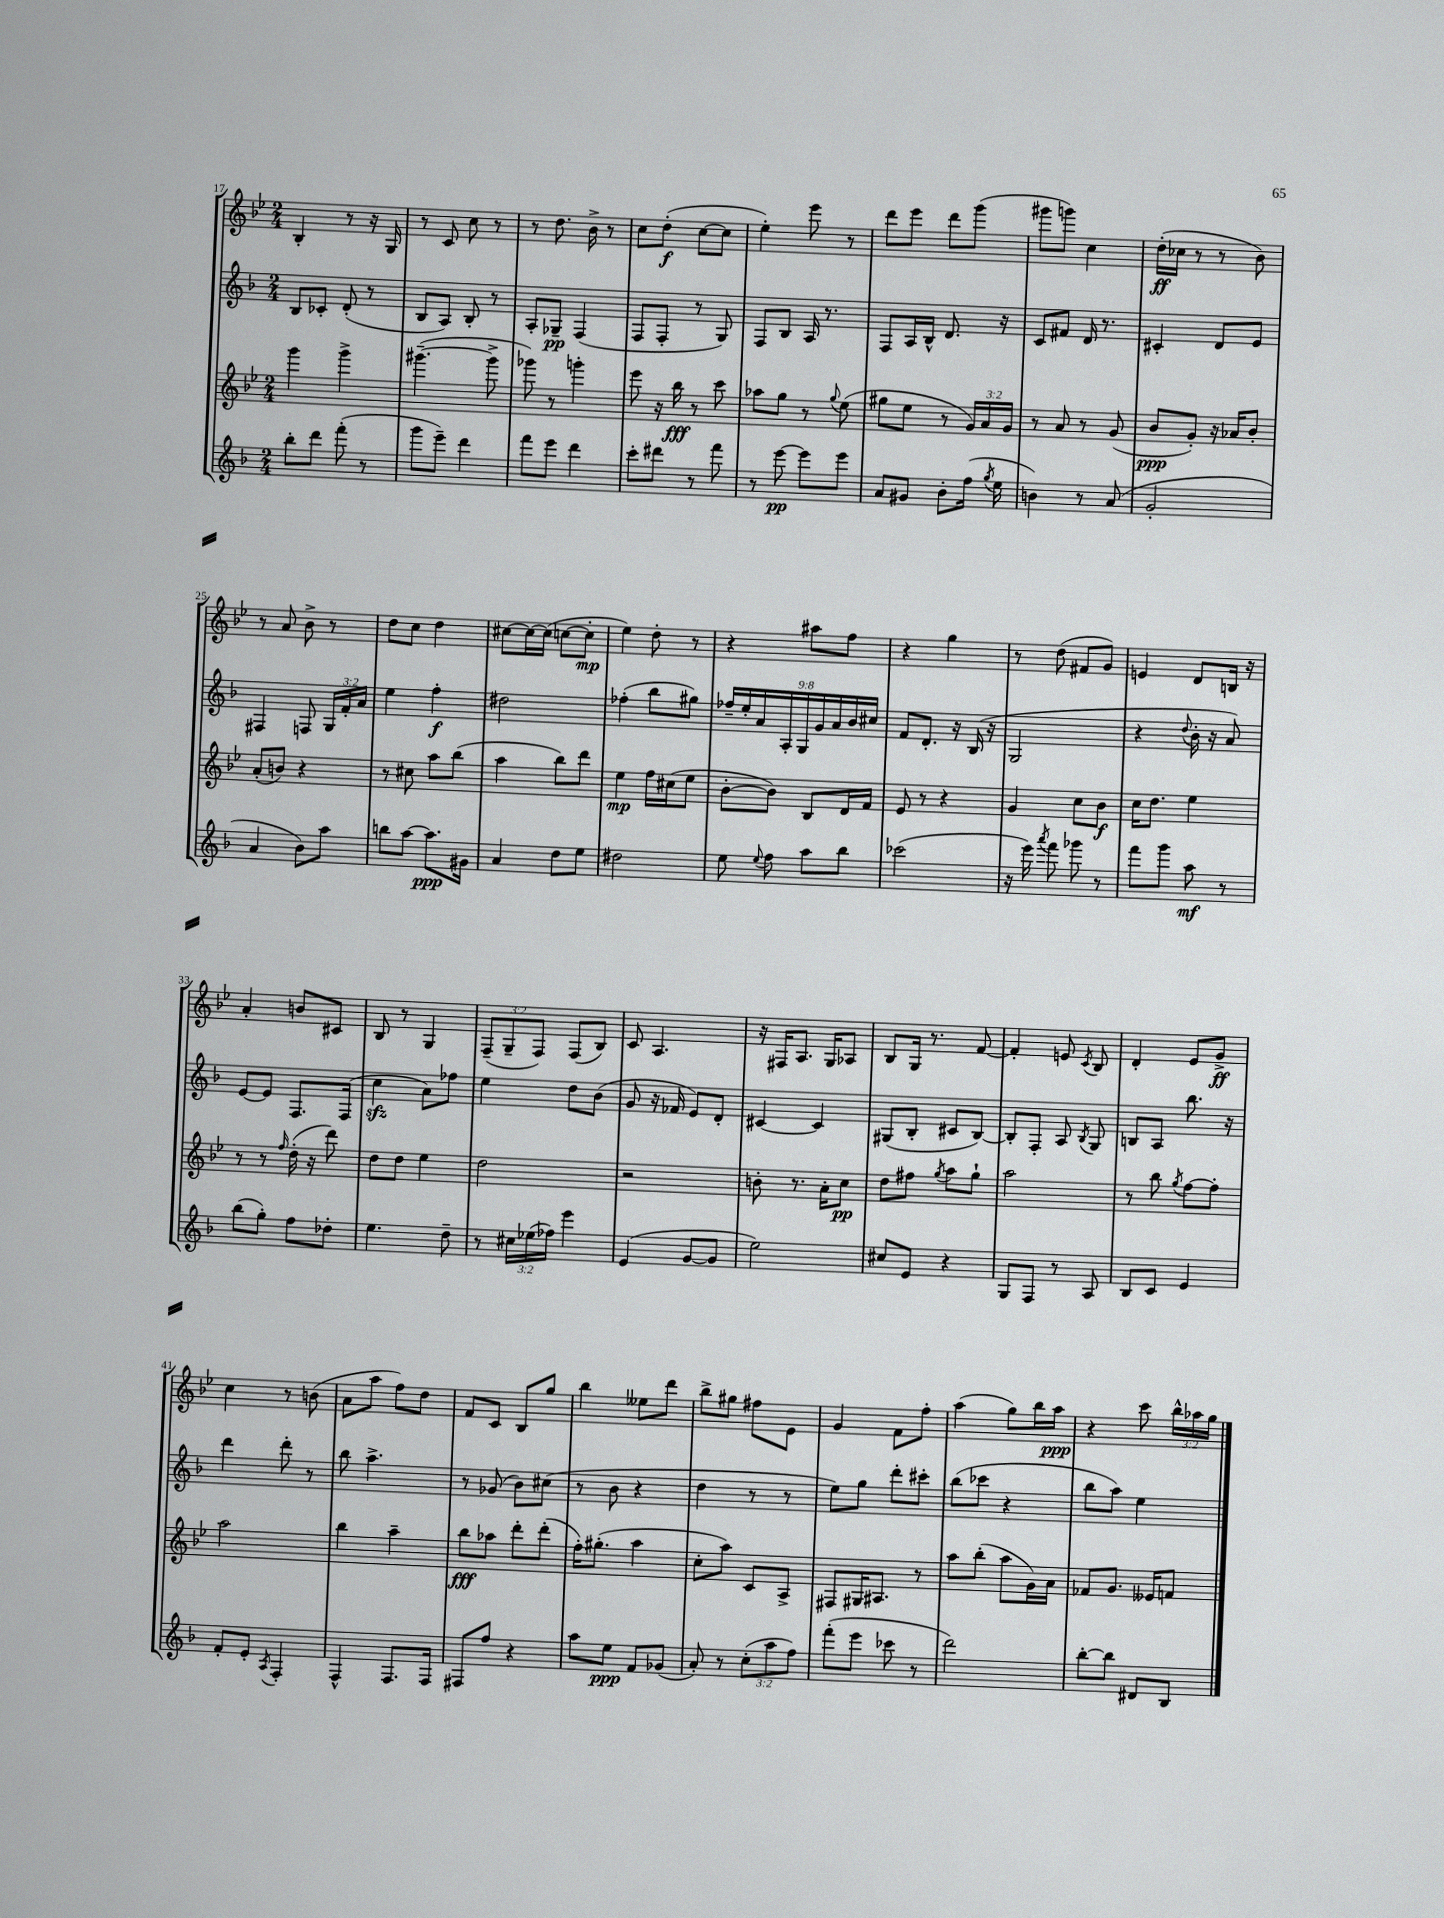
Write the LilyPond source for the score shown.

<<
\new StaffGroup <<
\new Staff = "s0" {
    \clef treble \key bes \major \numericTimeSignature \time 2/4 \override Staff.TupletNumber.text = #tuplet-number::calc-fraction-text
    \autoBeamOff bes4-. r8 r16 g16 |
    r8 c'8 c''8 r8 |
    r8 d''8. bes'16-> r8 |
    c''8[ d''8]-.\f( c''8[~ c''8] |
    ees''4-.) ees'''8 r8 |
    d'''8[ ees'''8] d'''8[ g'''8]( |
    gis'''8[ g'''8]) c''4 |
    d''16[-.\ff( ces''16] r8 r8 bes'8) |
    r8 a'8 bes'8-> r8 |
    d''8[ c''8] d''4 |
    cis''8[~ cis''16~ cis''16]( c''8[~ c''8]-.\mp |
    ees''4) d''8-. r8 |
    r4 ais''8[ f''8] |
    r4 g''4 |
    r8 d''8( fis'8[ g'8]) |
    e'4 d'8[ b16] r16 |
    a'4-. b'8[ cis'8] |
    bes8 r8 g4 |
    \tuplet 3/2 { f8[--( g8-- f8]) } f8[( bes8]) |
    c'8 a4. |
    r16 fis16[ a8.] g16[ aes8] |
    bes8[ g16] r8. f'8~ |
    f'4-. e'8 \acciaccatura { c'8 } bes8 |
    d'4-. ees'8[ g'8]->\ff |
    c''4 r8 b'8( |
    a'8[ a''8] f''8[) d''8] |
    f'8[ c'8] bes8[ g''8] |
    bes''4 eeses''8[ d'''8] |
    bes''8[-> gis''8] fis''8[ ees'8] |
    g'4 f'8[ f''8]-. |
    a''4( g''8[) bes''16 a''16]\ppp |
    r4 c'''8 \tuplet 3/2 { bes''16[-^ aes''16 g''16] } \bar "|." |
}
\new Staff = "s1" {
    \clef treble \key f \major \numericTimeSignature \time 2/4 \override Staff.TupletNumber.text = #tuplet-number::calc-fraction-text
    \autoBeamOff bes8[ ces'8]-. d'8-.( r8 |
    bes8[ a8]) bes8-. r8 |
    a8[-. ges8]--\pp f4( |
    f8[ f8]-. r8 g8) |
    f8[ bes8] a16 r8. |
    f8[ a16 bes16]-^ d'8. r16 |
    c'8[ fis'8] d'16 r8. |
    cis'4-. d'8[ e'8] |
    fis4 f8 \tuplet 3/2 { g16[ f'16-. a'16] } |
    e''4 f''4-.\f |
    dis''2 |
    fes''4-.( bes''8[ gis''8]) |
    \tuplet 9/8 { fes''16[-- e''16-. a'16 a16-. g16 g'16 a'16 bes'16 cis''16] } |
    f'8[ d'8.]-. r16 bes16( r16 |
    g2 |
    r4 \appoggiatura { d''8 } bes'16-. r16 a'8) |
    e'8[~ e'8] f8.[ f16]( |
    c''4\sfz a'8[) fes''8] |
    e''4 d''8[ bes'8]( |
    g'8 r16 fes'16 e'8[) d'8]-. |
    cis'4~ cis'4 |
    gis8[( bes8]-. cis'8[ bes8]~) |
    bes8[-. f8]-. a8 \acciaccatura { bes8 } g8 |
    b8[ a8] bes''8. r16 |
    d'''4 d'''8-. r8 |
    bes''8 a''4.-> |
    r8 ges'8( bes'8[) cis''8]( |
    r8 bes'8 r4 |
    d''4 r8 r8 |
    e''8[) g''8] d'''8[-. cis'''8]-. |
    bes''8[( ces'''8] r4 |
    bes''8[ a''8]) e''4 \bar "|." |
}
\new Staff = "s2" {
    \clef treble \key bes \major \numericTimeSignature \time 2/4 \override Staff.TupletNumber.text = #tuplet-number::calc-fraction-text
    \autoBeamOff g'''4 g'''4-> |
    gis'''4.~--( gis'''8-> |
    ges'''8) r8 g'''4-. |
    ees'''8 r16 bes''16\fff r8 c'''8 |
    aes''8[ g''8] r8 \appoggiatura { g''8 } ees''8( |
    gis''8[ ees''8] r8 \tuplet 3/2 { g'16[) a'16 g'16] } |
    r8 a'8 r8 g'8( |
    bes'8[\ppp g'8]-.) r16 aes'16[ bes'8]-. |
    a'8[-.( b'8]) r4 |
    r8 cis''8 a''8[ bes''8]( |
    a''4 bes''8[) d'''8] |
    ees''4\mp f''16[ cis''16( ees''8] |
    bes'8[~-. bes'8]) bes8[ d'16 f'16] |
    ees'8 r8 r4 |
    g'4 c''8[ bes'8]\f |
    c''16[ d''8.] ees''4 |
    r8 r8 \grace { f''16 } d''16-.( r16 d'''8) |
    d''8[ d''8] ees''4 |
    d''2 |
    r2 |
    b'8-. r8. a'16[-. c''8]\pp |
    d''8[ fis''8] \acciaccatura { g''8 } a''8[ g''8]-! |
    a''2 |
    r8 bes''8 \acciaccatura { g''8 } f''8[~ f''8]-. |
    a''2 |
    bes''4 a''4-- |
    bes''8[\fff aes''8] d'''8[-. d'''8]-.( |
    f''16[-.) gis''8.]-.( a''4 |
    c''8[-. a''8]) c'8[ a8]-> |
    fis8[ gis16 ais8.] r8 |
    a''8[ bes''8]-.( a''8[ g'16) a'16] |
    fes'8[ g'8.] eeses'16[ f'8] \bar "|." |
}
\new Staff = "s3" {
    \clef treble \key f \major \numericTimeSignature \time 2/4 \override Staff.TupletNumber.text = #tuplet-number::calc-fraction-text
    \autoBeamOff bes''8[-. d'''8] f'''8-.( r8 |
    g'''8[ e'''8]--) d'''4 |
    f'''8[ e'''8] d'''4 |
    c'''8[-. dis'''8] r8 f'''8 |
    r8 e'''8~\pp e'''8[ e'''8] |
    a'8[ gis'8] bes'8[-. f''16]( \acciaccatura { g''8 } e''16 |
    b'4) r8 a'8( |
    g'2-. |
    a'4 bes'8[) a''8] |
    b''8[ a''8]~ a''8.[\ppp gis'16] |
    a'4 d''8[ e''8] |
    dis''2 |
    e''8 \appoggiatura { e''8 } f''8 a''8[ bes''8] |
    ces'''2( |
    r16 e'''16) \acciaccatura { a'''8 } f'''8 ges'''8 r8 |
    f'''8[ g'''8] a''8\mf r8 |
    bes''8[( g''8]-.) f''8[ des''8]-. |
    e''4. d''8-- |
    r8 \tuplet 3/2 { cis''16[ ees''16( fes''16]) } e'''4 |
    e'4( g'8[~ g'8] |
    e''2) |
    cis''8[ e'8] r4 |
    g8[ f8] r8 a8 |
    bes8[ c'8] e'4 |
    f'8[-. e'8]-. \acciaccatura { a8 } f4-. |
    f4-^ f8.[ f16] |
    fis8[ f''8] r4 |
    a''8[ e''8]\ppp f'8[ ges'8]( |
    a'8-.) r8 \tuplet 3/2 { c''8[-.( a''8 f''8]) } |
    f'''8[-.( e'''8] ces'''8 r8 |
    d'''2) |
    bes''8[~-. bes''8] dis'8[ bes8] \bar "|." |
}
>>
>>
\layout { \context { \Score currentBarNumber = #17 } }
